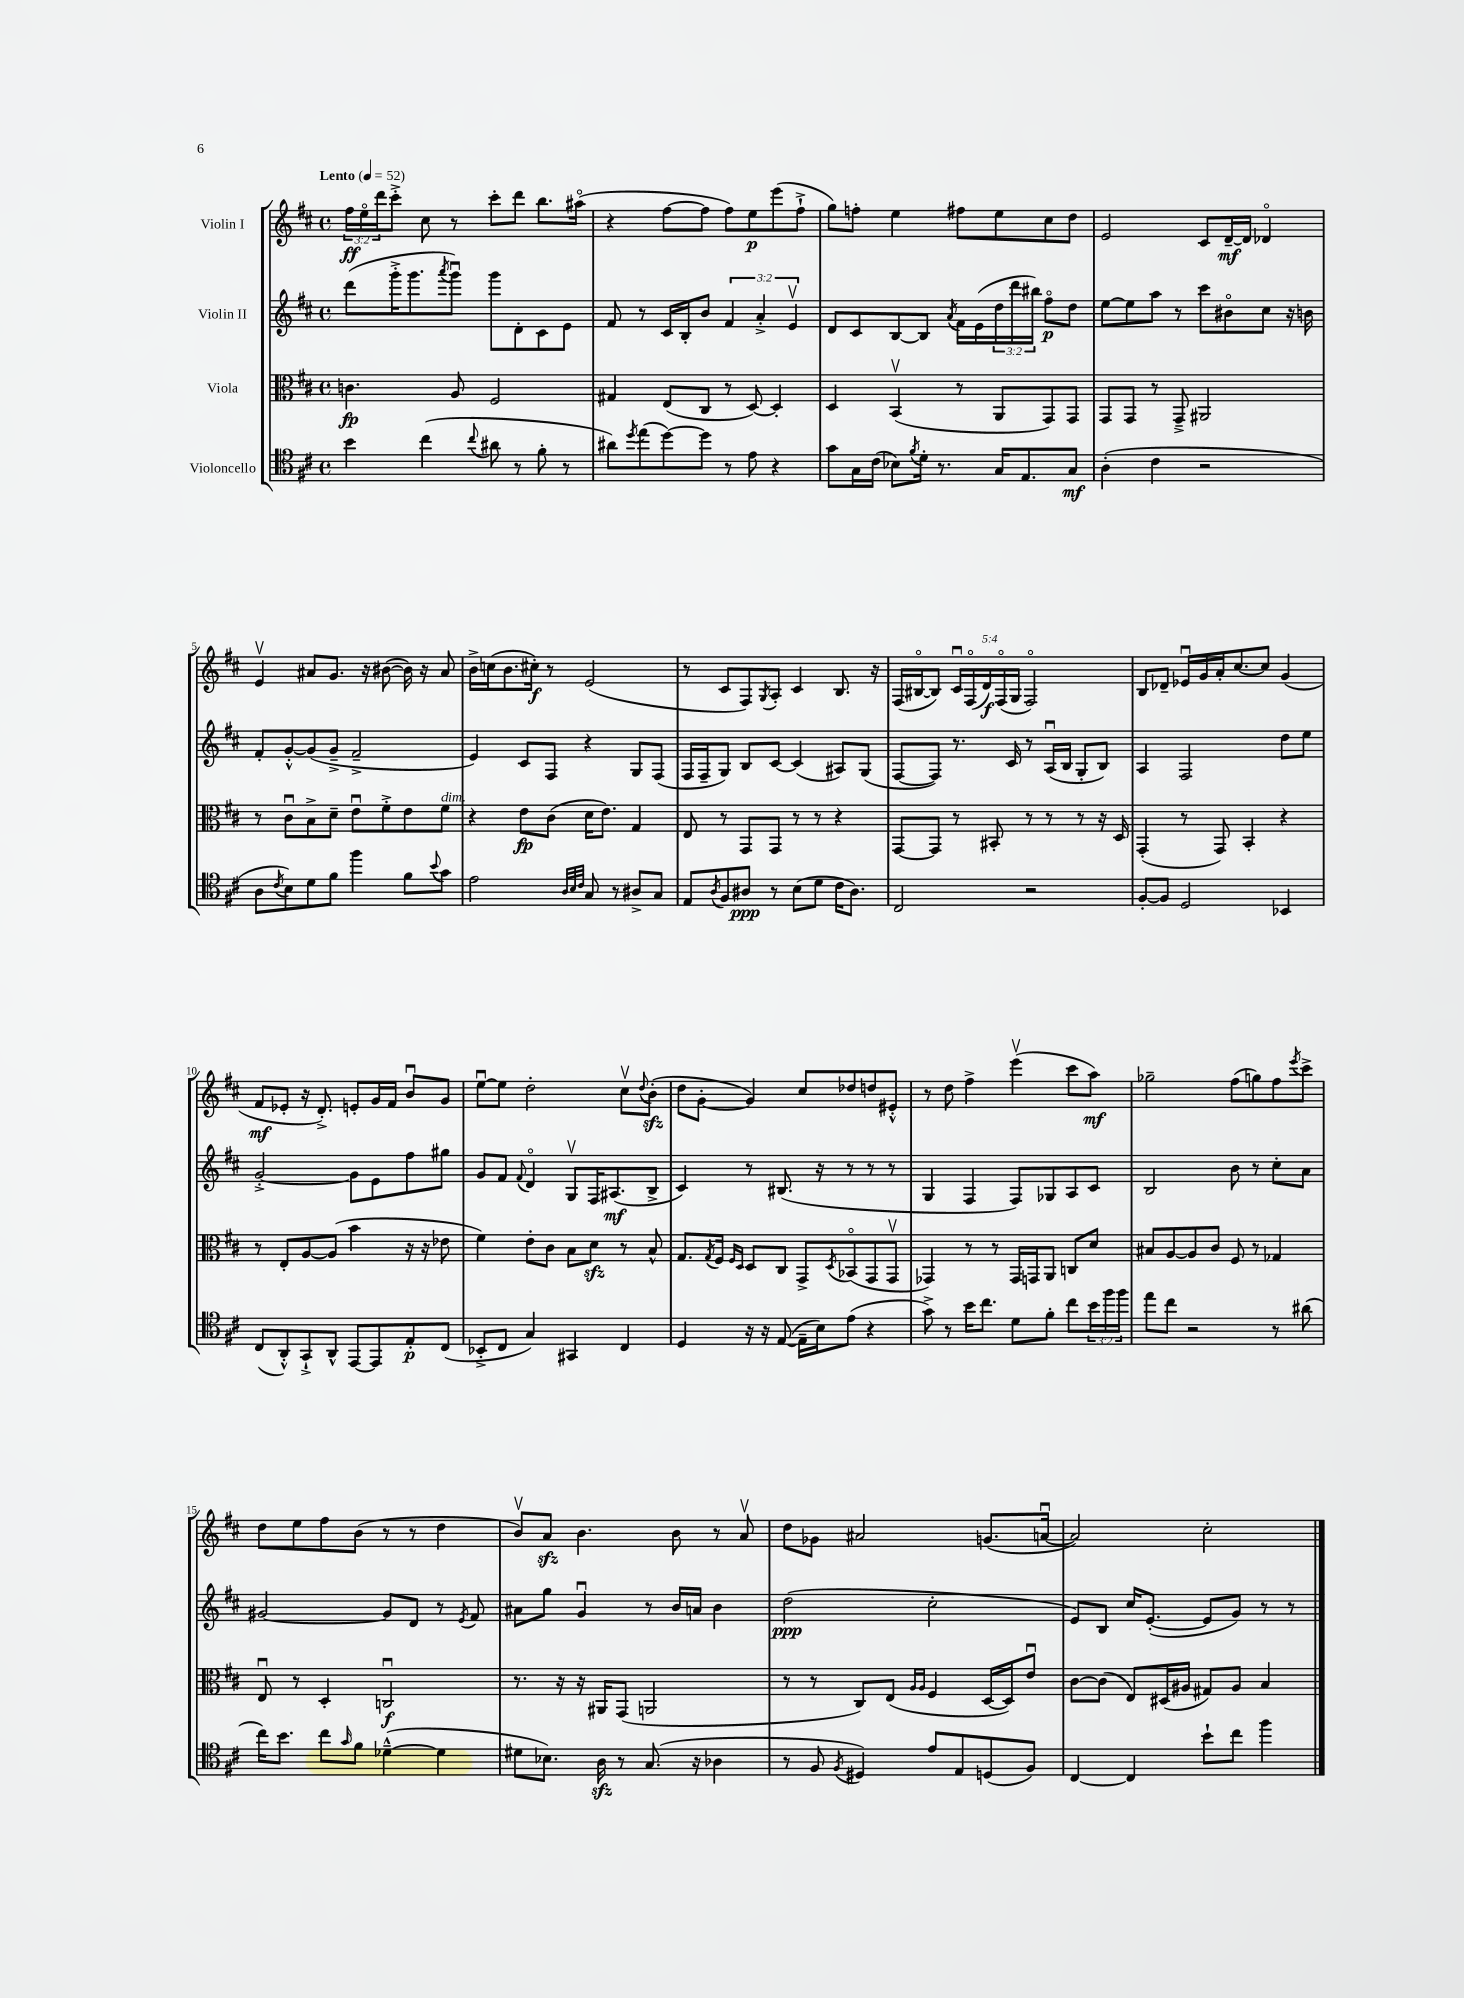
<<
\new StaffGroup <<
\new Staff = "s0" \with { instrumentName = "Violin I" } {
    \clef treble \key d \major \defaultTimeSignature \time 4/4 \override Staff.TupletNumber.text = #tuplet-number::calc-fraction-text \tempo "Lento" 4 = 52
    \tuplet 3/2 { fis''16\ff e''16\flageolet d'''16 } cis'''8-.-> cis''8 r8 cis'''8-. d'''8 b''8. ais''16\flageolet( |
    r4 fis''8~ fis''8 fis''8) e''8\p e'''8( fis''8-!-> |
    g''8) f''8-. e''4 fis''8 e''8 cis''8 d''8 |
    e'2 cis'8 d'16~--\mf d'16 des'4\flageolet |
    e'4\upbow ais'8 g'8. r16 bis'8~( bis'16) r16 ais'8 |
    b'16-> c''16( b'8. cis''16-.\f) r8 e'2( |
    r8 cis'8 fis8) \acciaccatura { g8 } a8-. cis'4 b8. r16 |
    fis16( bis16~\flageolet bis8) \tuplet 5/4 { cis'16\downbow fis16\flageolet( d'16\f) fis16\flageolet( g16 } fis2\flageolet) |
    b8 des'8-- ees'16\downbow g'16 a'16-. cis''8.~ cis''8 g'4( |
    fis'8\mf ees'8-. r16 d'8.-.->) e'8-. g'16 fis'16 b'8\downbow g'8 |
    e''8~\downbow e''8 d''2-. cis''8\upbow \appoggiatura { d''8 } b'8-.\sfz( |
    d''8 g'8~-. g'4) cis''8 des''8 d''8 eis'8-.-^ |
    r8 d''8 fis''4-> e'''4\upbow( cis'''8 a''8\mf) |
    ges''2-- fis''8( g''8) fis''8 \acciaccatura { e'''8 } cis'''8-> |
    d''8 e''8 fis''8 b'8( r8 r8 d''4 |
    b'8\upbow) a'8\sfz b'4. b'8 r8 a'8\upbow |
    d''8 ges'8 ais'2 g'8.( a'16~\downbow |
    a'2) cis''2-. \bar "|." |
}
\new Staff = "s1" \with { instrumentName = "Violin II" } {
    \clef treble \key d \major \defaultTimeSignature \time 4/4 \override Staff.TupletNumber.text = #tuplet-number::calc-fraction-text
    d'''8( g'''16-.-> g'''8. \acciaccatura { a'''8 } g'''8\downbow) g'''8 d'8-. cis'8 e'8 |
    fis'8 r8 cis'16 b16-. b'8 \tuplet 3/2 { fis'4 a'4-.-> e'4\upbow } |
    d'8 cis'8 b8~ b8 \acciaccatura { a'8 } fis'16 e'16( \tuplet 3/2 { d''16 d'''16 bis''16) } fis''8\flageolet\p d''8 |
    e''8~ e''8 a''8 r8 cis'''8 bis'8\flageolet cis''8 r16 b'16 |
    fis'8-. g'8~-.-^ g'8( g'8---> fis'2---> |
    e'4) cis'8 fis8 r4 g8 fis8( |
    fis16 fis16-- g8) b8 cis'8~ cis'4( ais8) g8( |
    fis8~ fis8) r8. cis'16 r8 a16\downbow( b16 g8-. b8) |
    a4 fis2 d''8 e''8 |
    g'2~-.-> g'8 e'8 fis''8 gis''8 |
    g'8 fis'8 \appoggiatura { fis'8 } d'4\flageolet g8\upbow fis16 ais8.\mf( b8-> |
    cis'4) r8 bis8.( r16 r8 r8 r8 |
    g4 fis4 fis8) ges8 a8 cis'8 |
    b2 b'8 r8 cis''8-. a'8 |
    gis'2~ gis'8 d'8 r8 \acciaccatura { e'8 } fis'8 |
    ais'8 g''8 g'4\downbow r8 b'16 a'16 b'4 |
    d''2\ppp( cis''2-. |
    e'8) b8 cis''16 e'8.~-.( e'8 g'8) r8 r8 \bar "|." |
}
\new Staff = "s2" \with { instrumentName = "Viola" } {
    \clef alto \key d \major \defaultTimeSignature \time 4/4
    c'4.\fp a8 fis2 |
    gis4 e8( cis8 r8 d8~) d4-. |
    d4 b,4\upbow( r8 a,8 g,8) g,8 |
    g,8 g,8 r8 g,8---> ais,2 |
    r8 cis'8\downbow b8-> d'8-- e'8\downbow fis'8-.-> e'8 fis'8^\markup { \italic "dim." } |
    r4 e'8\fp cis'8( d'16 e'8.) g4 |
    e8 r8 g,8 g,8 r8 r8 r4 |
    g,8~ g,8 r8 bis,8-. r8 r8 r8 r16 d16 |
    g,4-.( r8 g,8) b,4-. r4 |
    r8 e8-. a8~ a8( b'4 r16 r16 ees'8 |
    fis'4) e'8-. cis'8 b8 d'8\sfz r8 b8-^ |
    g8. \acciaccatura { g8 } fis16 \grace { fis16 d16 } d8 cis8 g,8-> \acciaccatura { d8 } bes,8\flageolet( g,8 g,8\upbow |
    ges,4) r8 r8 ges,16 g,16 a,8 c8 d'8 |
    bis8 a8~ a8 cis'8 fis8 r8 ges4 |
    e8\downbow r8 d4-. c2\downbow\f |
    r8. r16 r16 ais,16 g,8( a,2 |
    r8 r8 cis8) e8( \grace { a16 a16 } fis4 d16~ d16) e'8\downbow |
    cis'8~ cis'8( e8) dis16( ais16 gis8) ais8 b4 \bar "|." |
}
\new Staff = "s3" \with { instrumentName = "Violoncello" } {
    \clef tenor \key d \major \defaultTimeSignature \time 4/4 \override Staff.TupletNumber.text = #tuplet-number::calc-fraction-text
    b'4 cis''4( \appoggiatura { cis''8 } ais'8 r8 fis'8-. r8 |
    ais'8) \acciaccatura { d''8 } e''8( d''8~) d''8 r8 e'8 r4 |
    g'8 g16 cis'16( bes8) \acciaccatura { fis'8 } d'16-. r8. g16 e8. g8\mf |
    a4-.( cis'4 r2 |
    a8 \acciaccatura { cis'8 } b8) d'8 fis'8 fis''4 fis'8 \appoggiatura { b'8 } g'8 |
    e'2 \grace { a32 b32 cis'32 } g8 r8 ais8-> g8 |
    e8 \acciaccatura { a8 } fis8 ais8\ppp r8 b8( d'8 cis'16 ais8.) |
    cis2 r2 |
    fis8~-. fis8 d2 bes,4 |
    cis8( a,8-.-^) g,8-!-> a,8-^ e,8~ e,8 e8-.\p cis8( |
    bes,8-.-> cis8 g4) gis,4 cis4 |
    d4 r16 r16 e8~( e16-- b16) e'8( r4 |
    g'8->) r8 b'16 cis''8. d'8 fis'8-. cis''8 \tuplet 3/2 { b'16 fis''16 fis''16 } |
    e''8 cis''8 r2 r8 ais'8( |
    cis''16) b'8. cis''8 \grace { g'16 } fis'8 des'4~---^( des'4 |
    dis'8 bes8.) a16\sfz r8 g8.( r16 aes4 |
    r8 fis8 \acciaccatura { fis8 } dis4) e'8 e8 d8( fis8) |
    cis4~ cis4 b'8-! cis''8 fis''4 \bar "|." |
}
>>
>>
